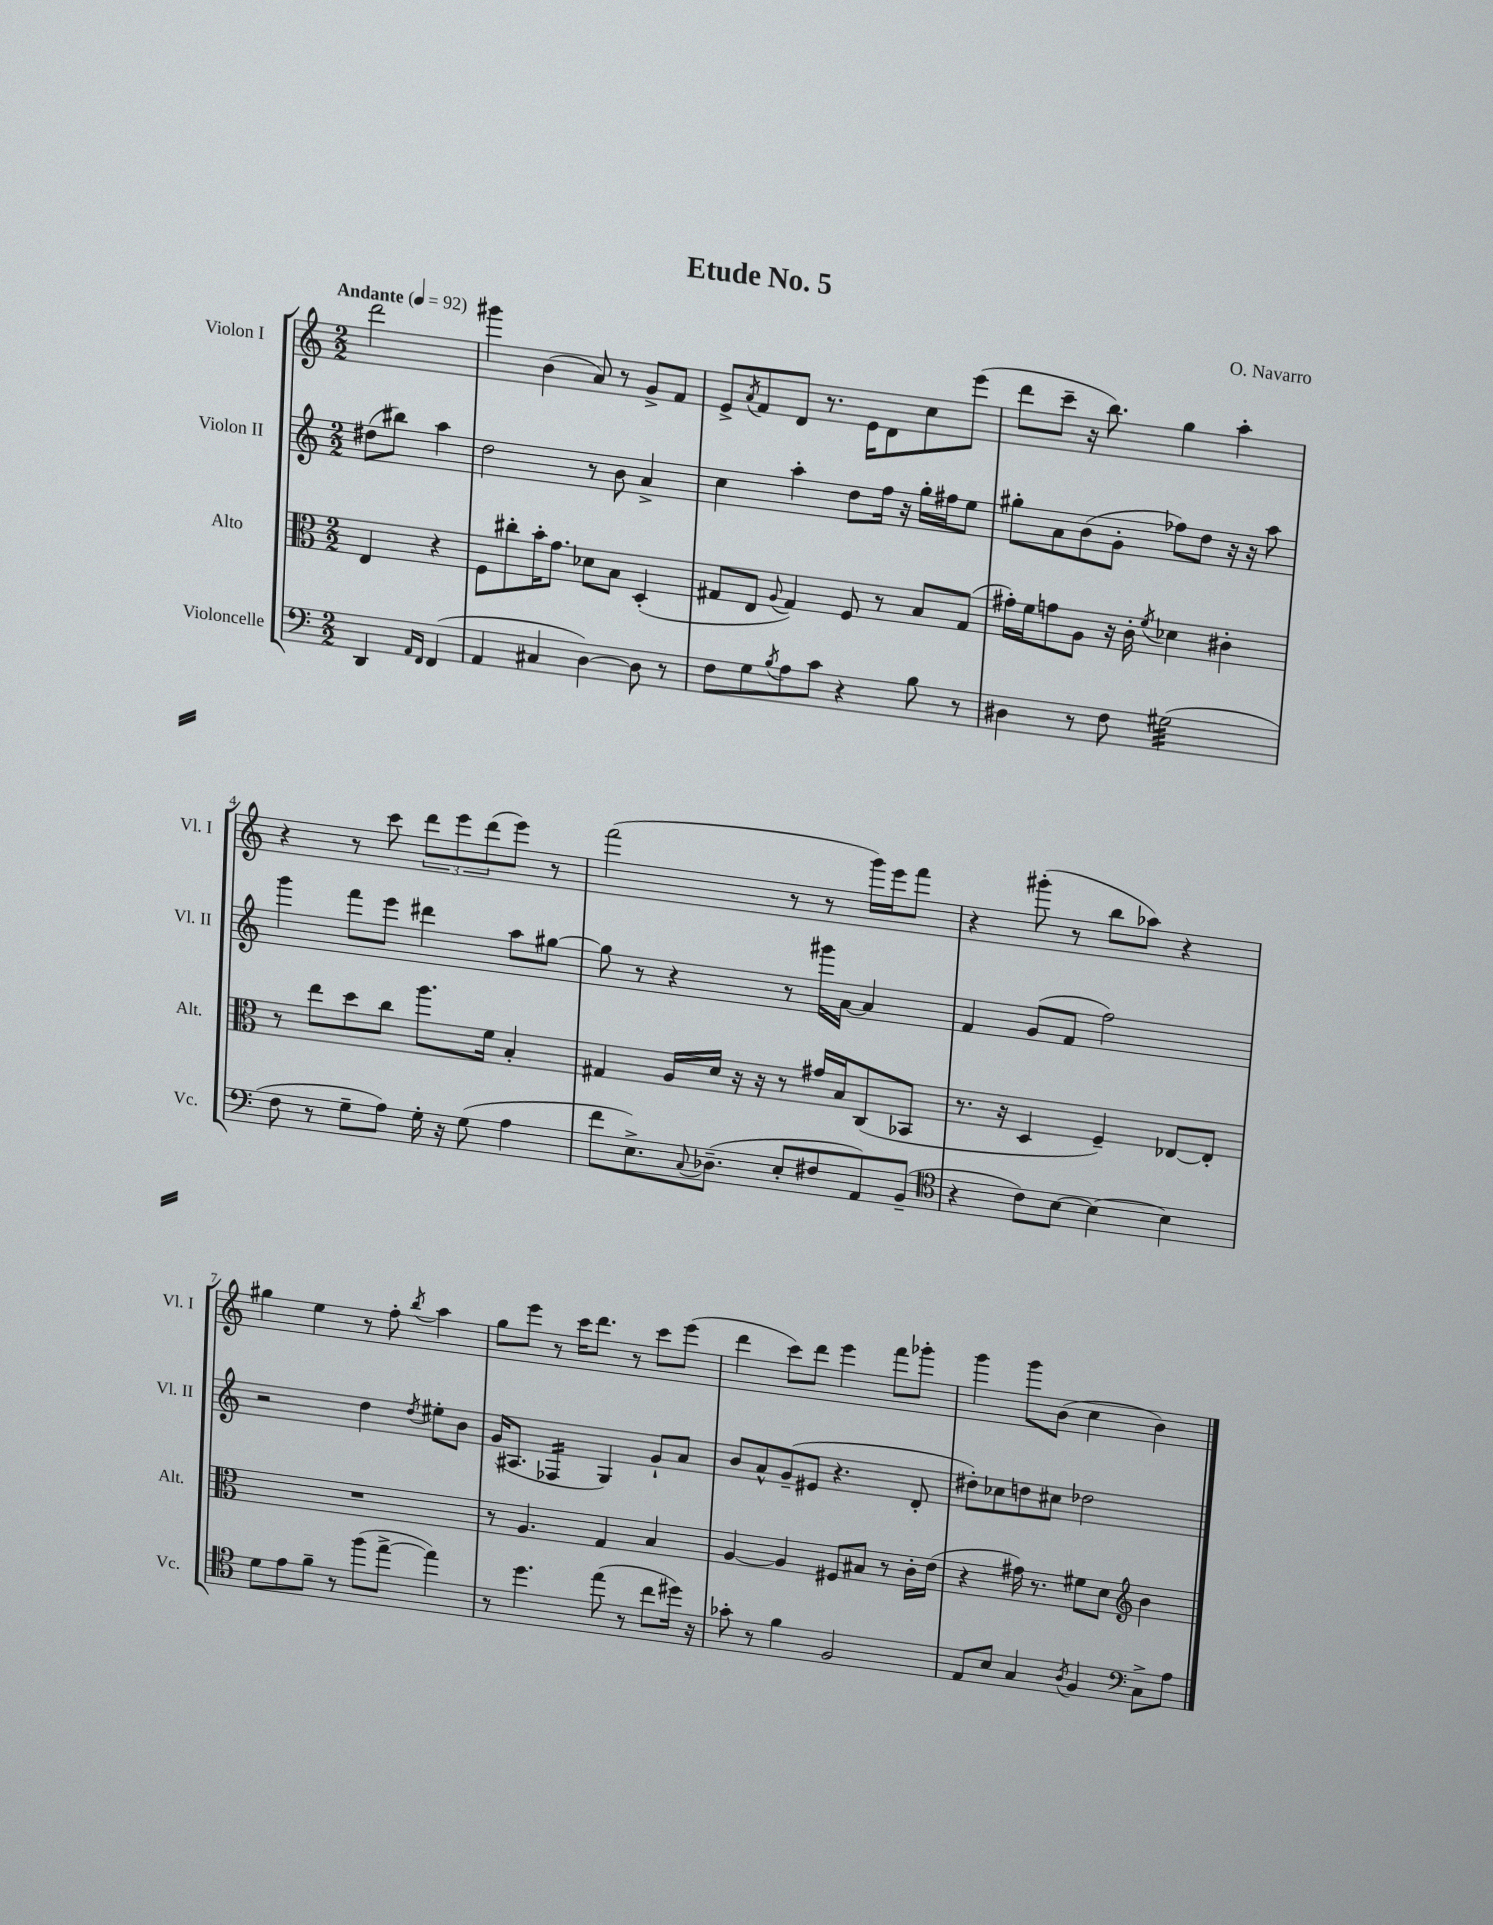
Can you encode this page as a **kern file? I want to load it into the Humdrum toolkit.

**kern	**kern	**kern	**kern
*staff4	*staff3	*staff2	*staff1
*clefF4	*clefC3	*clefG2	*clefG2
*k[]	*k[]	*k[]	*k[]
*M2/2	*M2/2	*M2/2	*M2/2
*MM92	*MM92	*MM92	*MM92
4DD	4E	(8dd#	2ddd
.	.	8bb#)	.
16qqAA	.	.	.
16qqFF	.	.	.
(4FF	4r	4aa	.
=	=	=	=
4AA	8F	2dd	4ggg#
.	8cc#'	.	.
4C#	16b'	.	(4b
.	8.g	.	.
[4D)	8d-	8r	8a)
.	8B	8b	8r
8D]	(4D'	4a^	8g^
8r	.	.	8f
=	=	=	=
8F	8G#	4cc	8e^
.	.	.	8qa
8G	8E	.	8f
8qB	8qqA	.	.
8A	4G#)	4aa'	8d
8c	.	.	8.r
4r	8F	8dd	.
.	.	.	16e
.	8r	16ff	8d
.	.	16r	.
8B	8B	16gg'	8cc
.	.	16ff#	.
8r	(8G#	8ee	(8eee
=	=	=	=
4D#	16g#')	8gg#'	8ddd
.	16f	.	.
.	8g	8a	8ccc~
8r	8A	(8b	16r
.	.	.	8.bb)
8F	16r	8g'	.
.	16c'	.	.
.	8qf	.	.
(2G#	4d-	8ff-)	4gg
.	.	8dd	.
.	4c#'	16r	4aa'
.	.	16r	.
.	.	8aa	.
=	=	=	=
8F	8r	4ggg	4r
8r	8ee	.	.
8G~	8dd	8fff	8r
8A)	8cc	8eee	8ccc
16G'	8.aa	4ddd#	12ddd
16r	.	.	.
.	.	.	12eee
(8G	.	.	.
.	.	.	(12ddd
.	16f	.	.
4A	4B'	8aa	8eee)
.	.	[8gg#	8r
=	=	=	=
8f	4G#	8gg#]	(2fff
8.E^)	.	8r	.
.	16A	4r	.
8qqC	.	.	.
(8.D-~	16d	.	.
.	16r	.	.
.	16r	.	.
8E'	8r	8r	8r
8F#	16g#	16ggg#	8r
.	16B	[16a	.
8AA)	(8C	4a]	16ggg)
.	.	.	16eee
(8BB~	8BB-	.	8fff
=	=	=	=
*clefC4	*	*	*
4r	8.r	4f	4r
.	16r	.	.
8c)	4D	(8g	(8ggg#'
[8B	.	8f	8r
4B_	4F~)	2ff)	8bb
.	.	.	8aa-)
4B]	[8E-	.	4r
.	8E-']	.	.
=	=	=	=
8d	1r	2r	4gg#
8e	.	.	.
8f~	.	.	4ee
8r	.	.	.
(8ff	.	4dd	8r
[8ee^	.	.	8ff'
.	.	8qdd	8qbb
4ee])	.	8ee#'	4aa
.	.	8b	.
=	=	=	=
8r	8r	(16g	8gg
.	.	8.A#	.
4.dd	4.A	.	8eee
.	.	4F-	8r
.	.	.	16ccc
.	.	.	8.ddd
(8ee	4G	4G)	.
8r	.	.	8r
8cc	4B	8g`	8ccc
16dd#)	.	8a	(8eee
16r	.	.	.
=	=	=	=
8g-'	[4A	8b	4ddd
8r	.	8a^^	.
4f	4A]	(8g~	8ccc)
.	.	8e#	8ddd
2F	8F#	4.r	4eee
.	8B#	.	.
.	8r	.	8fff
.	16c'	8d'	8ggg-'
.	(16e	.	.
=	=	=	=
8E	4r	8dd#')	4ggg
8B	.	8cc-	.
4G	16g#)	8dd	8ggg
.	8.r	.	.
.	.	8cc#	(8b
8qA	.	.	.
4F	8f#	2dd-	4cc
.	8d	.	.
*clefF4	*clefG2	*	*
8C^	4b	.	4b)
8A	.	.	.
==	==	==	==
*-	*-	*-	*-
